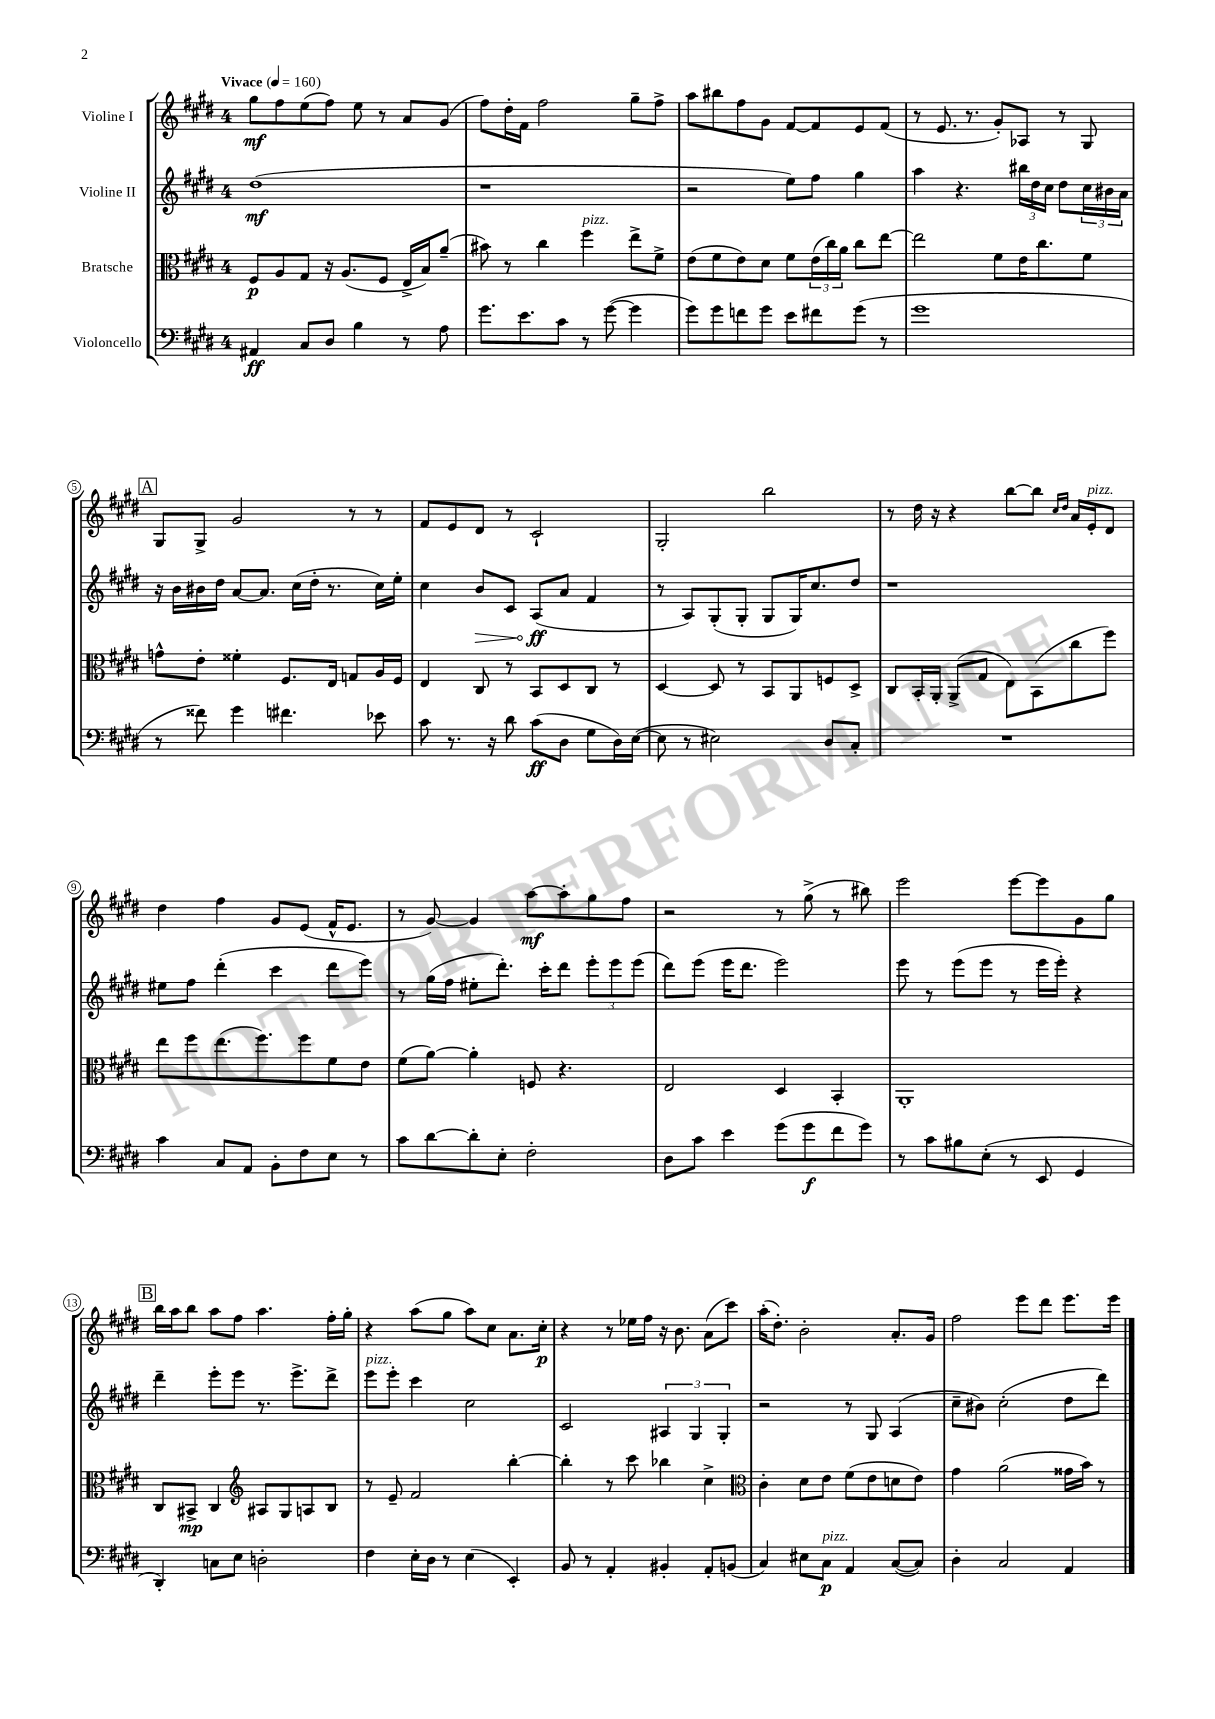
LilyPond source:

<<
\new StaffGroup <<
\new Staff = "s0" \with { instrumentName = "Violine I" } {
    \clef treble \key e \major \once \override Staff.TimeSignature.style = #'single-digit \time 4/4 \tempo "Vivace" 4 = 160
    gis''8\mf fis''8 e''8( fis''8) e''8 r8 a'8 gis'8( |
    fis''8) dis''16-. fis'16 fis''2 gis''8-- fis''8-> |
    a''8 bis''8 fis''8 gis'8 fis'8~ fis'8 e'8 fis'8( |
    r8 e'8. r8. gis'8-.) aes8 r8 gis8 |
    \mark \markup { \box "A" } gis8 gis8-> gis'2 r8 r8 |
    fis'8 e'8 dis'8 r8 cis'2-! |
    gis2-. b''2 |
    r8 dis''16 r16 r4 b''8~ b''8 \grace { cis''16 dis''16 } a'16 e'16-.^\markup { \italic "pizz." } dis'8 |
    dis''4 fis''4 gis'8 e'8( fis'16-^ e'8. |
    r8 gis'8~) gis'4 a''8~\mf a''8-. gis''8 fis''8 |
    r2 r8 gis''8->( r8 bis''8) |
    e'''2 e'''8~ e'''8 gis'8 gis''8 |
    \mark \markup { \box "B" } b''16 a''16 b''8 a''8 fis''8 a''4. fis''16-. gis''16-. |
    r4 a''8( gis''8 a''8) cis''8 a'8. cis''16-.\p |
    r4 r8 ees''16 fis''16 r16 b'8. a'8( cis'''8) |
    a''16-.( dis''8.-.) b'2-. a'8.-. gis'16 |
    fis''2 e'''8 dis'''8 e'''8. e'''16 \bar "|." |
}
\new Staff = "s1" \with { instrumentName = "Violine II" } {
    \clef treble \key e \major \once \override Staff.TimeSignature.style = #'single-digit \time 4/4
    dis''1\mf( |
    r1 |
    r2 e''8) fis''8 gis''4 |
    a''4 r4. \tuplet 3/2 { bis''16 dis''16 cis''16 } dis''8 \tuplet 3/2 { cis''16 bis'16 a'16 } |
    \mark \markup { \box "A" } r16 b'16 bis'16 dis''16 a'8~ a'8. cis''16( dis''16-. r8. cis''16) e''16-. |
    cis''4 \once \override Hairpin.circled-tip = ##t b'8\> cis'8 a8\ff\!( a'8 fis'4 |
    r8 a8) gis8-.( gis8-. gis8 gis16) cis''8. dis''8 |
    r1 |
    eis''8 fis''8 dis'''4-.( cis'''4 dis'''8 e'''8) |
    r8 gis''16( fis''16 eis''8-. dis'''8.-.) cis'''16-. dis'''8 \tuplet 3/2 { e'''8-. e'''8 e'''8( } |
    dis'''8) e'''8( e'''16 dis'''8. e'''2) |
    e'''8 r8 e'''8( e'''8 r8 e'''16 e'''16-.) r4 |
    \mark \markup { \box "B" } dis'''4-- e'''8-. e'''8 r8. e'''8.-> dis'''8-> |
    e'''8^\markup { \italic "pizz." } e'''8-. cis'''4 cis''2 |
    cis'2 \tuplet 3/2 { ais4 gis4 gis4-. } |
    r2 r8 gis8 a4( |
    cis''8-- bis'8) cis''2-.( dis''8 dis'''8) \bar "|." |
}
\new Staff = "s2" \with { instrumentName = "Bratsche" } {
    \clef alto \key e \major \once \override Staff.TimeSignature.style = #'single-digit \time 4/4
    fis8\p a8 gis8 r16 a8.( fis8 e16-> b16) a'8--( |
    bis'8) r8 cis''4 fis''4^\markup { \italic "pizz." } e''8-> fis'8-> |
    e'8( fis'8 e'8) dis'8 fis'8 \tuplet 3/2 { e'16( cis''16) a'16 } cis''8 e''8~ |
    e''2 fis'8 e'16 cis''8. fis'8 |
    \mark \markup { \box "A" } g'8-^ e'8-. fisis'4-. fis8. e16 g8 a16 fis16 |
    e4 cis8 r8 b,8 dis8 cis8 r8 |
    dis4~ dis8 r8 b,8 a,8 f8 dis8-> |
    cis8 b,16-. a,16-. a,8->( gis8 e8) b,8( cis''8 fis''8) |
    e''8 fis''8 e''8.( fis''8.) fis''8 fis'8 e'8 |
    fis'8( a'8~) a'4-. f8 r4. |
    e2 dis4 b,4-. |
    a,1-. |
    \mark \markup { \box "B" } cis8 bis,8->\mp cis4 \clef treble ais8 gis8 a8 b8 |
    r8 e'8-- fis'2 b''4~-. |
    b''4-. r8 cis'''8 bes''4 cis''4-> |
    \clef alto cis'4-. dis'8 e'8 fis'8( e'8 d'8 e'8) |
    gis'4 a'2( gisis'16 b'16) r8 \bar "|." |
}
\new Staff = "s3" \with { instrumentName = "Violoncello" } {
    \clef bass \key e \major \once \override Staff.TimeSignature.style = #'single-digit \time 4/4
    ais,4\ff cis8 dis8 b4 r8 a8 |
    gis'8. e'8. cis'8 r8 gis'8~( gis'4 |
    gis'8) gis'8 f'8 gis'8 e'8 fis'8 gis'8( r8 |
    gis'1 |
    \mark \markup { \box "A" } r8 fisis'8) gis'4 fis'4. ees'8 |
    cis'8 r8. r16 dis'8 cis'8\ff( dis8 gis8 dis16) e16~( |
    e8 r8 eis2) dis8 cis8-. |
    R1 |
    cis'4 cis8 a,8 b,8-. fis8 e8 r8 |
    cis'8 dis'8~ dis'8-. e8-. fis2-. |
    dis8 cis'8 e'4 gis'8( gis'8\f fis'8 gis'8) |
    r8 cis'8 bis8 e8-.( r8 e,8 gis,4 |
    \mark \markup { \box "B" } dis,4-.) c8 e8 d2-. |
    fis4 e16-. dis16 r8 e4( e,4-.) |
    b,8 r8 a,4-. bis,4-. a,8-. b,8( |
    cis4) eis8 cis8\p^\markup { \italic "pizz." } a,4 cis8~( cis8) |
    dis4-. cis2 a,4 \bar "|." |
}
>>
>>
\layout { \context { \Score \override BarNumber.stencil = #(make-stencil-circler 0.1 0.3 ly:text-interface::print) } }
